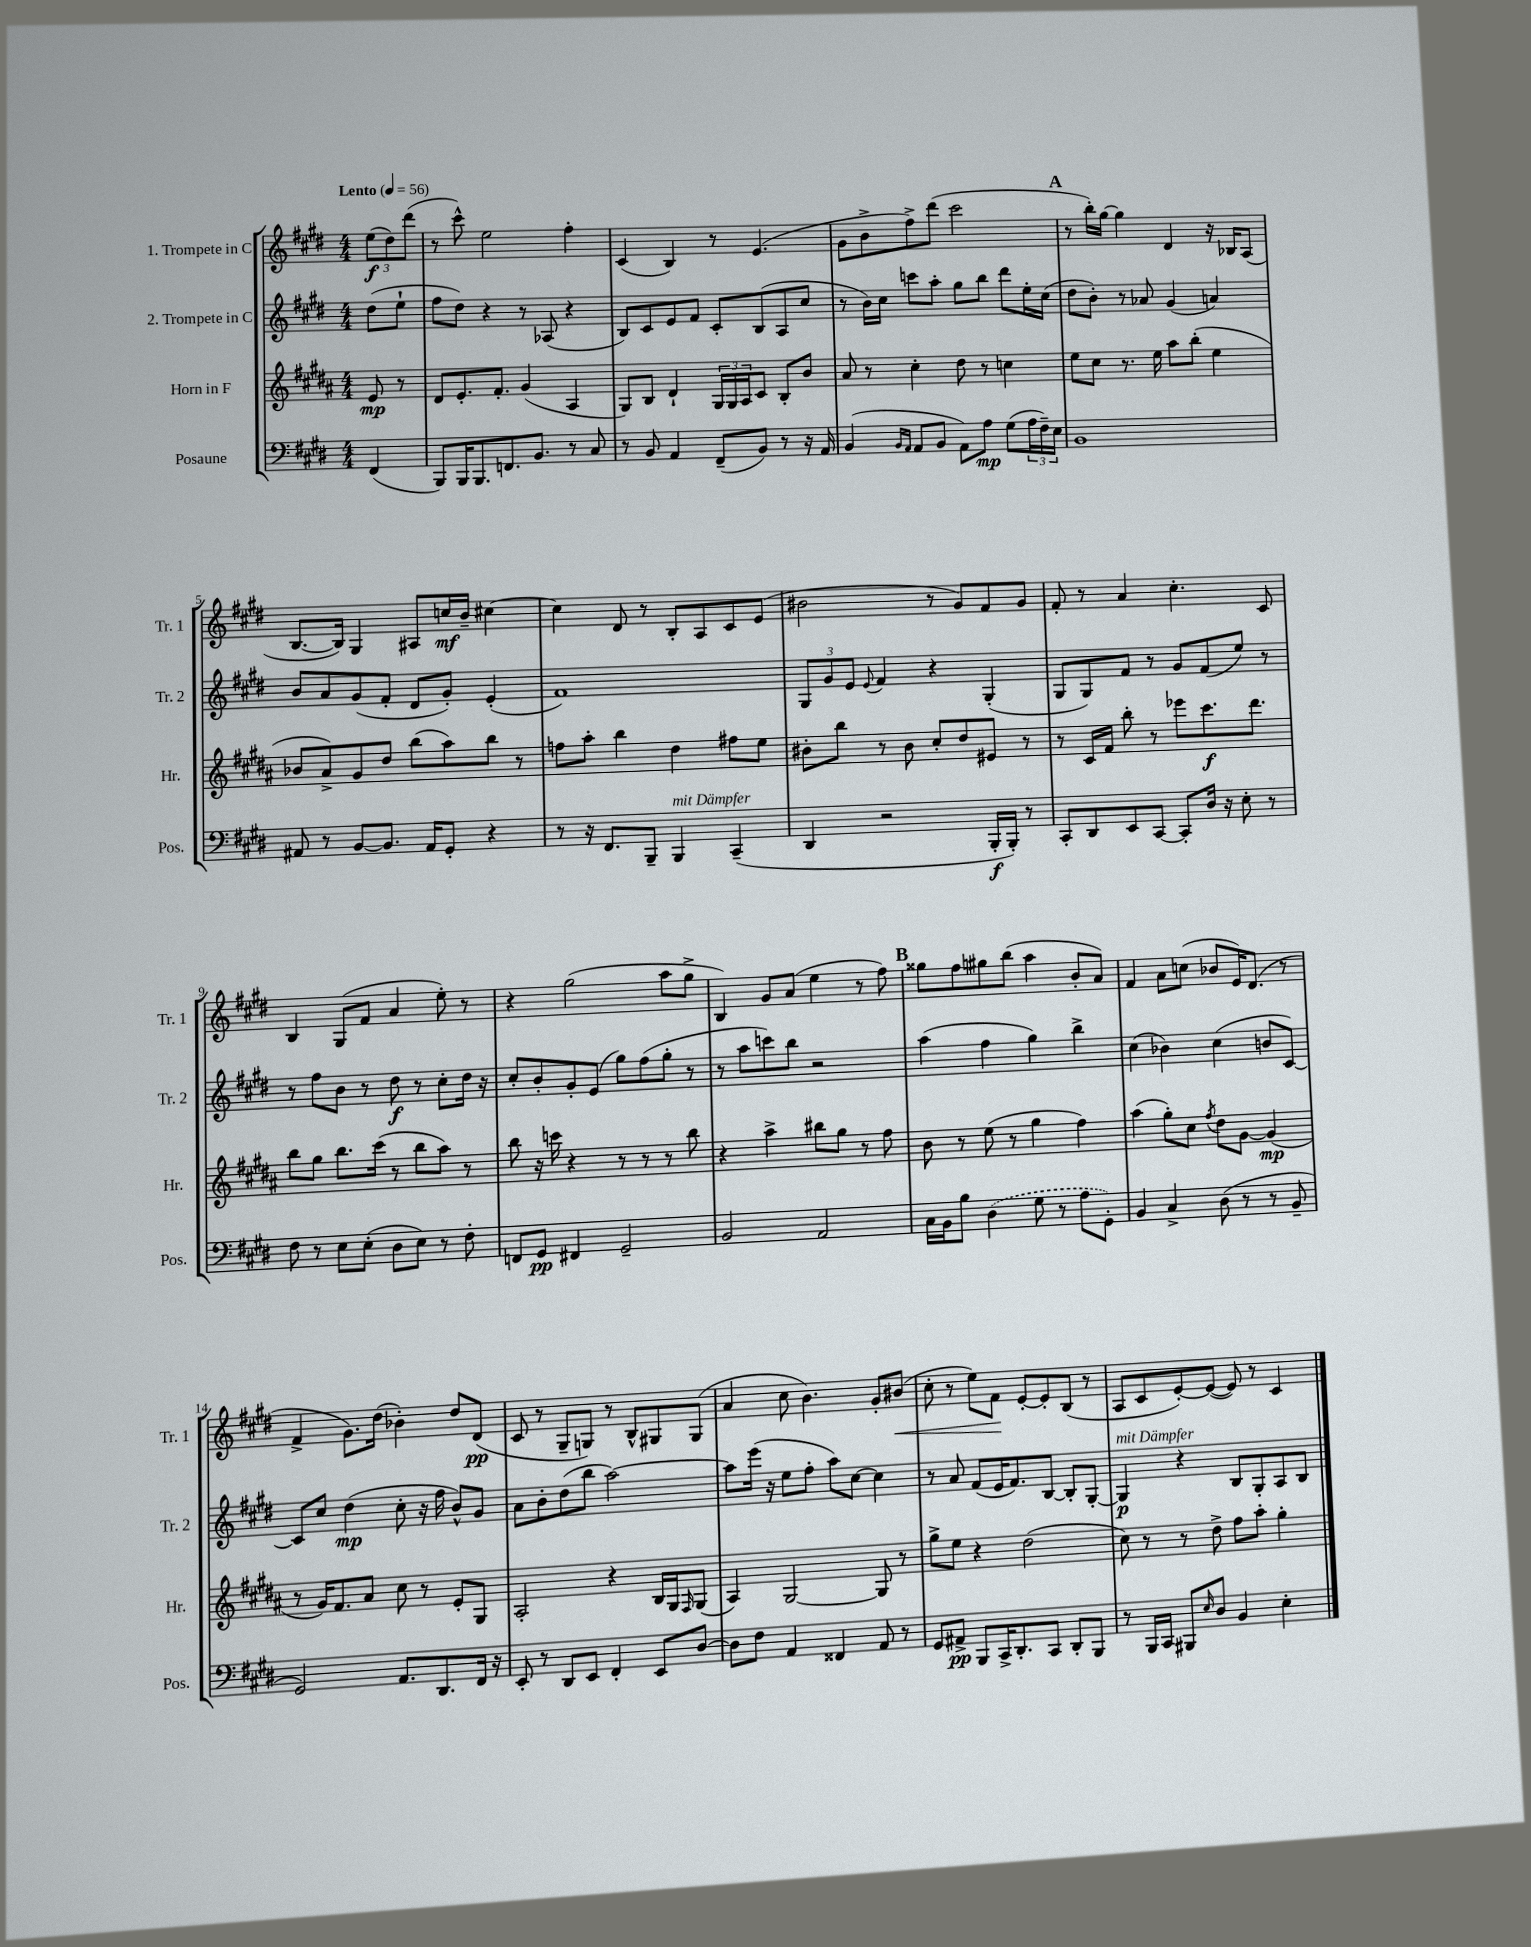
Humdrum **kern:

**kern	**kern	**kern	**kern
*staff4	*staff3	*staff2	*staff1
*clefF4	*clefG2	*clefG2	*clefG2
*k[f#c#g#d#]	*k[f#c#g#d#a#]	*k[f#c#g#d#]	*k[f#c#g#d#]
*M4/4	*M4/4	*M4/4	*M4/4
*MM56	*MM56	*MM56	*MM56
(4FF#/	8e/	(8dd#\L	(12ee\L
.	.	.	12dd#\)
.	8r	8ee`\J	.
.	.	.	(12ddd#\J
=	=	=	=
8BBB/L)	8d#/L	8ff#\L	8r
16BBB/K	8.e'/	8dd#\J)	8ccc#^^\)
8.BBB/	.	.	.
.	.	4r	2ee\
.	8.f#'/J	.	.
8.FF/	.	.	.
.	(4g#/	8r	.
8.BB/J	.	.	.
.	.	(8A-/	.
8r	4A#/	4r	4ff#'\
8C#/	.	.	.
=	=	=	=
8r	8G#/L)	8B/L)	(4c#/
8BB/	8B/J	8c#/	.
4AA/	4d#`/	8e/	4B/)
.	.	8f#/J	.
(8FF#~/L	24G#/LL	8c#'/L	8r
.	24G#/	.	.
.	24A#/J	.	.
8BB/J)	8c#/J	(8B/	(4.e/
8r	8B'/L	8A/	.
16r	8b/J	8cc#/J	.
16AA/	.	.	.
=	=	=	=
(4BB/	8a#/	8r	8g#\L
.	8r	16b\LL)	8b^\
.	.	16cc#\JJ	.
16qqBB/LL	.	.	.
16qqAA/JJ	.	.	.
8AA/L	4cc#'\	8ccc\L	8ff#^\)
8BB/J	.	8aa'\J	(8ddd#\J
8AA\L)	8dd#\	8gg#\L	2ccc#\
8A\J	8r	8bb\J	.
(8G#\L	4cc\	8ddd#\L	.
24A\L	.	16ee'\L	.
24F#~\)	.	.	.
.	.	(16cc#\JJ	.
24E\JJ	.	.	.
=	=	=	=
1BB	8ee\L	8dd#\L	8r
.	8cc#\J	8b'\J)	16bb'\LL)
.	.	.	[16gg#\JJ
.	8.r	8r	4gg#\]
.	.	8a-/	.
.	16ee\	.	.
.	8aa#\L	(4g#/	4d#/
.	(8bb'\J	.	.
.	4ee\	4a/)	16r
.	.	.	16B-/LK
.	.	.	(8A/J
=	=	=	=
8AA#/	8b-/L	8b/L	[8.B/L
8r	8a#^/)	8a/	.
.	.	.	16B/]Jk)
[8BB/L	8g#/	(8g#/	4G#/
8.BB/]J	8dd#/J	8f#'/J	.
.	(8bb\L	8d#/L	8A#/L
16AA#/LK	.	.	.
8GG#'/J	8aa#\)	8g#'/J)	16cc/L
.	.	.	16b~/JJ
4r	8bb\J	(4e'/	[4cc#\
.	8r	.	.
=	=	=	=
8r	8ff\L	1f#)	4cc#\]
16r	8aa#'\J	.	.
8.FF#/L	.	.	.
.	4bb\	.	8d#/
8BBB~/J	.	.	8r
4BBB/	4dd#\	.	8B'/L
.	.	.	8A/
(4CC#~/	8ff#\L	.	8c#/
.	8ee\J	.	(8e/J
=	=	=	=
4DD#/	8b#'\L	12G#/L	2b#\
.	.	12g#/	.
.	8bb\J	.	.
.	.	12e/J	.
.	.	8qqe/	.
2r	8r	4f#/	.
.	8b#\	.	.
.	8cc#'/L	4r	8r
.	8dd#/	.	8g#/L)
16BBB'/LL	8e#/J	(4G#'/	8f#/
16BBB'/JJ)	.	.	.
8r	8r	.	8g#/J
=	=	=	=
8CC#'/L	8r	8G#/L	8f#'/
8DD#/	16c#/LL	8G#/)	8r
.	16f#/JJ	.	.
8EE/	8bb'\	8f#/J	4a/
[8CC#/J	8r	8r	.
8CC#'/]L	8eee-\L	8g#/L	4.cc#'\
16D#/Jk	8.ccc#\	(8f#/	.
16r	.	.	.
8E'\	.	8ee/J)	.
.	8.ddd#\J	.	.
8r	.	8r	8c#/
=	=	=	=
8F#\	8bb\L	8r	4B/
8r	8gg#\J	8ff#\L	.
8E\L	8.bb\L	8b\J	(8G#/L
(8E'\J	.	8r	8f#/J
.	(16ccc#\Jk	.	.
8D#\L	8r	8dd#\	4a/
8E\J)	8bb\L	8r	.
8r	8aa#\J)	8cc#'\L	8ee'\)
8F#'\	8r	16dd#\Jk	8r
.	.	16r	.
=	=	=	=
8FF/L	8bb\	8cc#'/L	4r
8GG#/J	16r	8b'/	.
.	16ccc\	.	.
4FF#/	4r	8g#'/	(2gg#\
.	.	(8e/J	.
2GG#~/	8r	8gg#\L)	.
.	8r	(8ff#\	.
.	8r	8gg#'\J	8aa\L
.	8bb\	8r	8gg#^\J
=	=	=	=
2BB/	4r	8r	4B/)
.	.	8aa\L	.
.	4aa#^\	8ccc\)	8g#/L
.	.	8bb\J	(8a/J
2AA/	8bb#\L	2r	4ee\
.	8gg#\J	.	.
.	8r	.	8r
.	8ff#\	.	8ff#\)
=	=	=	=
16C#\LL	8b\	(4aa\	8gg##\L
16BB\J	.	.	.
8B\J	8r	.	8ff#\
(4D#\	(8ee\	4ff#\	8gg#\
.	8r	.	(8bb\J
8G#\	4gg#\	4gg#\)	4aa\
8r	.	.	.
8A\L	4ff#\)	4bb^\	8b'/L
8GG#'\J)	.	.	8a/J)
=	=	=	=
4BB/	(4aa#\	(4cc#\	4f#/
4C#^/	8gg#'\L)	4b-\)	8a\L
.	8cc#\J	.	(8cc\J
.	8qff#/	.	.
(8D#\	8dd#\L	(4cc#\	8b-/L
8r	[8g#\J	.	16e/K)
.	.	.	(8.d#/J
8r	(4g#/]	8b/L	.
8BB~/	.	[8c#/J)	8r
=	=	=	=
2GG#/)	8r	8c#/]L	4f#^/
.	16g#/LK)	8cc#/J	.
.	8.f#/	.	.
.	.	(4dd#\	8.g#\L)
.	8a#/J	.	.
.	.	.	(16dd#\Jk
8.AA/L	8cc#\	8cc#'\	4b-'\)
.	8r	16r	.
8.DD#/	.	16ff#\	.
.	8e'/L	8b^^/L)	8dd#/L
16FF#/Jk	8G#/J	8g#/J	(8d#/J
16r	.	.	.
=	=	=	=
8EE'/	2A#'/	8a\L	8c#/
8r	.	8b'\	8r
8DD#/L	.	(8dd#\	8G#~/L
8EE/J	.	8bb\J	8G/J)
4FF#'/	4r	[2aa\)	8r
.	.	.	8B^^/L
8EE/L	16B/LL	.	8G#/
.	16G#/J	.	.
.	16qqF#/	.	.
[8D#/J	(8G#/J	.	(8G#/J
=	=	=	=
8D#\]L	4A#/)	8aa\]L	4a/
8F#\J	.	(16eee\Jk	.
.	.	16r	.
4AA/	[2G#/	8ee\L	8cc#\
.	.	8ff#'\J	4.b\)
4FF##/	.	8aa\L)	.
.	.	[8cc#\J	.
8AA/	8G#/]	4cc#\]	8g#'/L
8r	8r	.	(8b#/J
=	=	=	=
8GG#/L	8gg#^\L	8r	8cc#'\
8AA#^/J	8ee\J	8a/	8r
8BBB/L	4r	(8f#/L	8ee\L)
16CC#^/K	.	16e/K	8f#\J
8.DD#'/	.	8.f#/)	.
.	(2dd#\	.	[8e'/L
8CC#/J	.	[8B/J	8e'/]
8DD#'/L	.	8B'/]L	(8B/J
8BBB/J	.	[8G#'/J	8r
=	=	=	=
8r	8cc#\)	4G#/]	8A/L
16BBB/LL	8r	.	8c#/
16CC#/JJ	.	.	.
8BBB#/L	8r	4r	[8e'/)
16qqE/	.	.	.
8D#/J	8dd#^\	.	(8e/_J
4BB/	8ff#\L	8B/L	8e/])
.	8aa#'\J	8G#'/	8r
4E'\	4gg#'\	8A/	4c#/
.	.	8B/J	.
==	==	==	==
*-	*-	*-	*-
